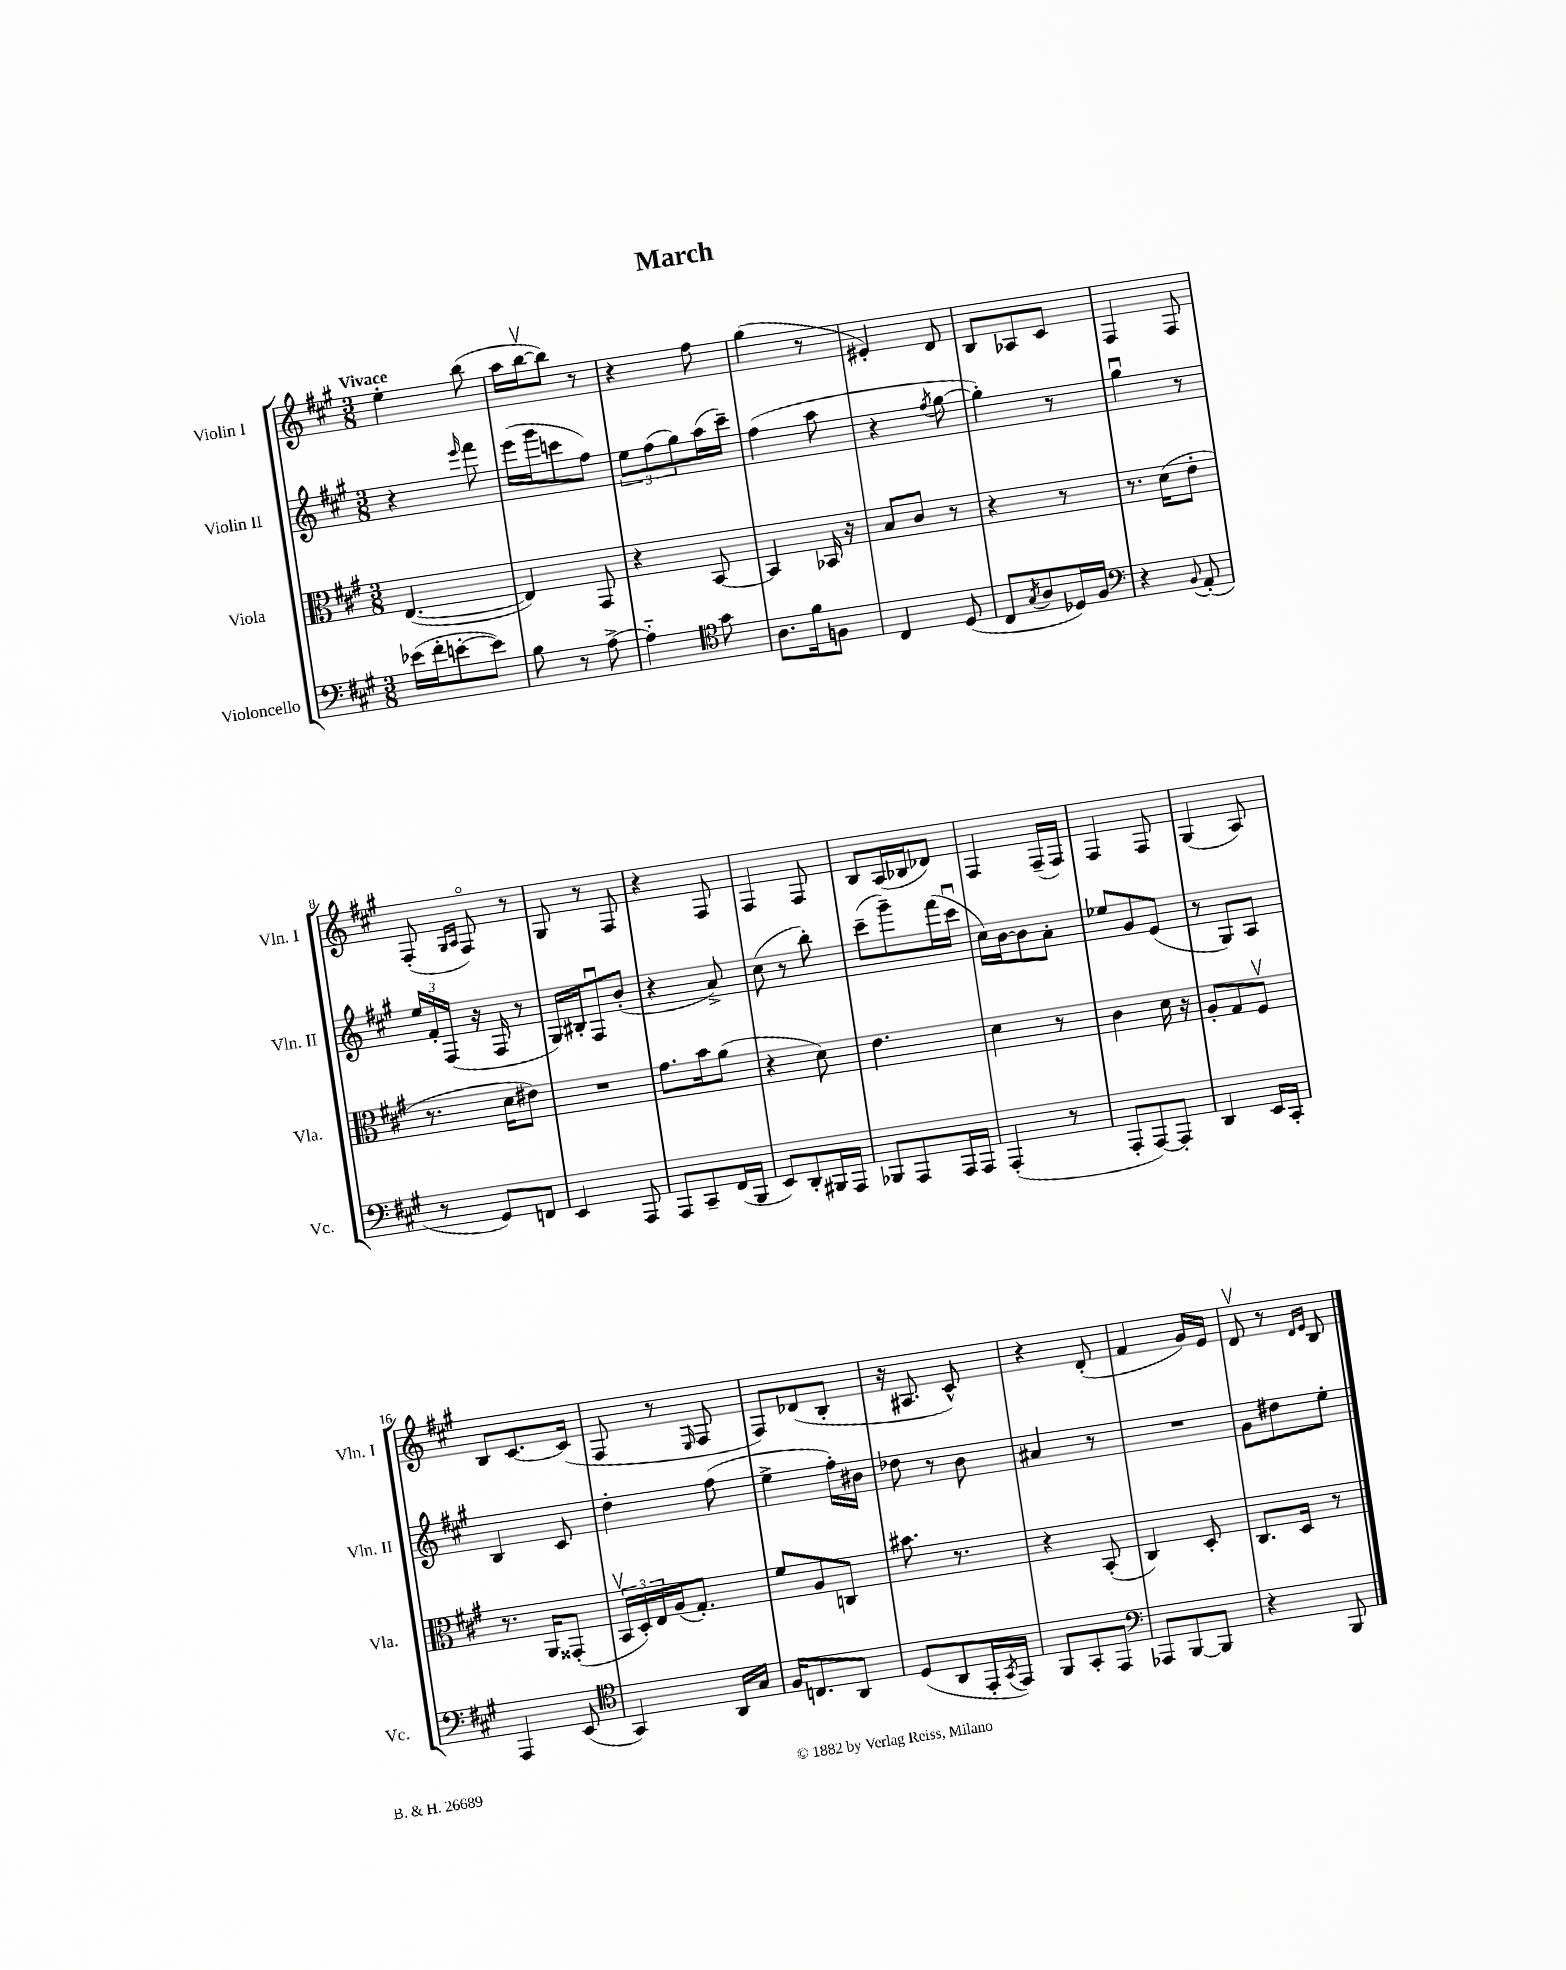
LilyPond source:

\header { title = "March" }
<<
\new StaffGroup <<
\new Staff = "s0" \with { instrumentName = "Violin I" shortInstrumentName = "Vln. I" } {
    \clef treble \key a \major \numericTimeSignature \time 3/8 \tempo "Vivace"
    e''4-. b''8( |
    a''16 b''16~\upbow b''8) r8 |
    r4 fis''8 |
    gis''4( r8 |
    eis'4-.) d'8 |
    b8 aes8 cis'8 |
    fis4 fis8 |
    fis8-.( \grace { gis16 a16 } fis8\flageolet) r8 |
    gis8 r8 fis8 |
    r4 fis8 |
    fis4 fis8 |
    b8 a16( bes16 des'8) |
    fis4 fis16--( fis16) |
    fis4 fis8 |
    gis4( a8) |
    b8 cis'8.~ cis'16( |
    fis8 r8 \grace { e16 } fis8 |
    fis8) des'8( b8-. |
    r16 ais8. cis'8-^) |
    r4 d'8-.( |
    fis'4 gis'16) e'16 |
    d'8\upbow r8 \grace { d'16 e'16 } b8 \bar "|." |
}
\new Staff = "s1" \with { instrumentName = "Violin II" shortInstrumentName = "Vln. II" } {
    \clef treble \key a \major \numericTimeSignature \time 3/8
    r4 \grace { e'''16 } fis'''8 |
    e'''16( gis'''16 c'''8 fis''8) |
    \tuplet 3/2 { e''8 fis''8( gis''8) } a''16( cis'''16--) |
    fis''4( a''8 |
    r4 \acciaccatura { fis''8 } gis''8~ |
    gis''4-.) r8 |
    gis''4\downbow r8 |
    \tuplet 3/2 { e''16 fis'16-. fis16( } r16 fis16 r8 |
    gis16) bis16-. fis8\downbow b'8-.( |
    r4 a'8->) |
    cis''8( r8 b''8-.) |
    cis'''8--( gis'''8--) fis'''16( cis'''16\downbow |
    cis''16) b'16~ b'8 a'8-. |
    ees''8 gis'8 e'8( |
    r8 gis8) a8 |
    b4 cis'8 |
    d''4-. fis''8( |
    e''4-> fis''16-.) bis'16 |
    des''8 r8 b'8 |
    ais'4 r8 |
    R4. |
    gis'8 dis''8 e''8-. \bar "|." |
}
\new Staff = "s2" \with { instrumentName = "Viola" shortInstrumentName = "Vla." } {
    \clef alto \key a \major \numericTimeSignature \time 3/8
    e4.~( |
    e4) gis,8 |
    r4 b,8~ |
    b,4 bes,16 r16 |
    b8 cis'8 r8 |
    r4 r8 |
    r8. d'16( e'8-. |
    r8. d'16 eis'8) |
    R4. |
    gis'8. b'16 a'8( |
    r4 d'8) |
    e'4. |
    d'4 r8 |
    cis'4 d'16 r16 |
    a8-. gis8 fis8\upbow |
    r8. a,16 gisis,8-.( |
    \tuplet 3/2 { b,16\upbow d16-.) e16 } a16( gis8.-.) |
    fis'8 a8 c8 |
    bis'8. r8. |
    r4 b,8-.( |
    cis4) d8-. |
    cis8. d16 r8 \bar "|." |
}
\new Staff = "s3" \with { instrumentName = "Violoncello" shortInstrumentName = "Vc." } {
    \clef bass \key a \major \numericTimeSignature \time 3/8
    ees'16( fis'16-. e'8~-. e'8) |
    b8 r8 a8~-> |
    a4-_ \clef tenor gis'8 |
    a8. fis'16 f8 |
    cis4 d8( |
    cis8 \acciaccatura { gis8 } a8 des16) fis16 |
    \clef bass r4 \appoggiatura { b,8 } a,8-.( |
    r8 gis,8) f,8 |
    e,4 a,,8 |
    a,,8 cis,8-- fis,16( b,,16 |
    e,8) d,8-. bis,,16 a,,16 |
    bes,,8 a,,8 a,,16 a,,16 |
    a,,4-.( r8 |
    a,,8-. a,,8~) a,,8-. |
    d,4 e,16 cis,16-. |
    a,,4 e,8( |
    \clef tenor gis,4) a,16 gis16 |
    fis16 c8. a,8 |
    d8( a,8 e,16-. \acciaccatura { gis,8 } e,16) |
    fis,8 gis,8-. e,8 |
    \clef bass aes,,8 b,,8~ b,,8 |
    r4 b,,8 \bar "|." |
}
>>
>>
